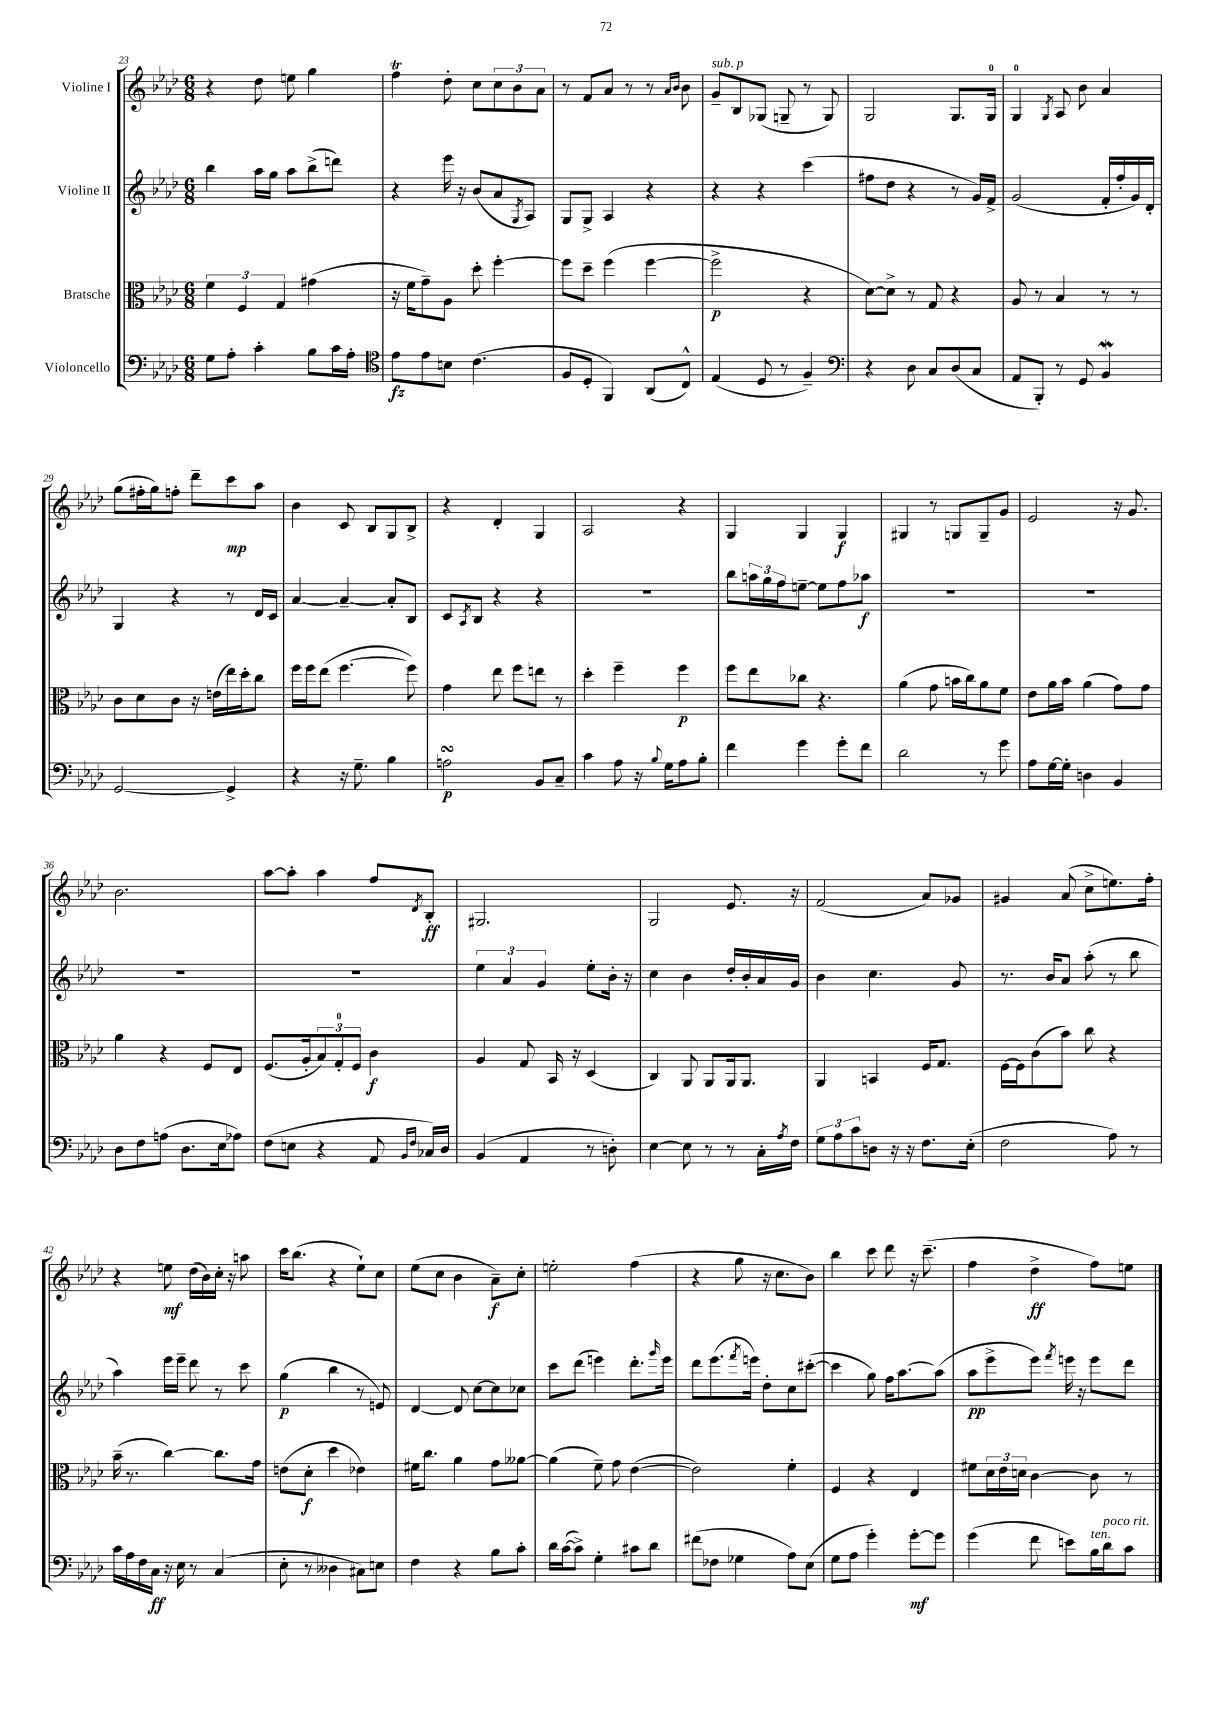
<<
\new StaffGroup <<
\new Staff = "s0" \with { instrumentName = "Violine I" } {
    \clef treble \key aes \major \numericTimeSignature \time 6/8
    r4 des''8 e''8 g''4 |
    f''4\trill des''8-. c''8 \tuplet 3/2 { c''8 bes'8 aes'8 } |
    r8 f'8 aes'8 r8 r8 \grace { aes'16 bes'16 } bes'8 |
    g'8--^\markup { \italic "sub. p" } bes8 ges8( g8-- r8 g8) |
    g2 g8. g16-0 |
    g4-0 \acciaccatura { g8 } aes8 bes'8 aes'4 |
    g''8( fis''16-. g''16) f''8-. des'''8-- c'''8\mp aes''8 |
    bes'4 c'8 bes8 g8 bes8-> |
    r4 des'4-. g4 |
    aes2 r4 |
    g4 g4 g4\f |
    gis4 r8 g8 g8-- g'8 |
    ees'2 r16 g'8. |
    bes'2. |
    aes''8~ aes''8-. aes''4 f''8 \acciaccatura { des'8 } bes8-.\ff |
    gis2. |
    g2 ees'8. r16 |
    f'2( aes'8) ges'8 |
    gis'4 aes'8( c''8-> e''8.) f''16-. |
    r4 e''8\mf des''16( bes'16) c''16-. r16 a''8 |
    c'''16 bes''8.( r4 ees''8-!) c''8 |
    ees''8( c''8 bes'4 aes'8--\f) c''8-. |
    e''2-. f''4( |
    r4 g''8 r16 c''8. bes'8) |
    bes''4 c'''8 des'''8 r16 c'''8.--( |
    f''4 des''4->\ff f''8) e''8 \bar "|." |
}
\new Staff = "s1" \with { instrumentName = "Violine II" } {
    \clef treble \key aes \major \numericTimeSignature \time 6/8
    bes''4 aes''16 g''16 aes''8 bes''8->( d'''8) |
    r4 ees'''16 r16 bes'8( aes'8 \acciaccatura { g8 } aes8) |
    g8 g8-> aes4 r4 |
    r4 r4 c'''4( |
    fis''8 des''8 r4 r8 g'16) f'16-> |
    g'2( f'16-. f''16-. g'16) des'16-. |
    g4 r4 r8 des'16 c'16 |
    aes'4~ aes'4~-- aes'8-. bes8 |
    c'8 \acciaccatura { aes8 } bes8 r4 r4 |
    R2. |
    bes''8 \tuplet 3/2 { a''16 g''16 f''16 } e''8~-- e''8 f''8 aes''8\f |
    R2. |
    R2. |
    R2. |
    R2. |
    \tuplet 3/2 { ees''4 aes'4 g'4 } ees''8-. bes'16-. r16 |
    c''4 bes'4 des''16-. bes'16-. aes'16 g'16 |
    bes'4 c''4. g'8 |
    r8. bes'16 aes'8 aes''8-.( r8 bes''8 |
    aes''4) ees'''16 ees'''16-- des'''8 r8 c'''8 |
    g''4\p( bes''4 r8 e'8) |
    des'4~ des'8 c''8~ c''8 ces''8 |
    c'''8 des'''8( e'''4) des'''8.-. \grace { g'''16 } e'''16 |
    des'''8 ees'''8.( \acciaccatura { f'''8 } e'''16) des''8-. c''8 cis'''8~-.( |
    cis'''4 g''8) f''16 aes''8.~ aes''8( |
    aes''8\pp ees'''8-> ees'''8) \acciaccatura { f'''8 } e'''16 r16 e'''8 des'''8 \bar "|." |
}
\new Staff = "s2" \with { instrumentName = "Bratsche" } {
    \clef alto \key aes \major \numericTimeSignature \time 6/8
    \tuplet 3/2 { f'4 f4 g4 } gis'4( |
    r16 f'16 g'8--) aes8 des''8-. f''4~-. |
    f''8 des''8-- f''4( f''4~ |
    f''2->\p r4 |
    des'8~) des'8-> r8 g8 r4 |
    aes8 r8 bes4 r8 r8 |
    c'8 des'8 c'8 r16 e'16( ees''16) des''16-. c''8 |
    f''16 f''16 ees''8( f''4.~ f''8) |
    g'4 ees''8 f''8 e''8 r8 |
    des''4-. f''4-- f''4\p |
    f''8 ees''8 ces''8 r4. |
    aes'4( g'8 b'16 c''16) aes'8 f'8 |
    ees'8 aes'16 bes'16 aes'4( g'8) g'8 |
    aes'4 r4 f8 ees8 |
    f8.( aes16-. \tuplet 3/2 { bes8) g8-0-. f8 } c'4\f |
    aes4 g8 bes,16 r16 des4( |
    c4) aes,8 aes,8 aes,16 aes,8. |
    aes,4 b,4 f16 g8. |
    f16~ f16 c'8( bes'8) c''8 r4 |
    bes'16--( r8. c''4~) c''8. g'16 |
    e'8( des'8-.\f des''4 ees'4) |
    fis'16 c''8. aes'4 g'8 aeses'8~ |
    aeses'4( f'8--) g'8 ees'4~( |
    ees'2) f'4-. |
    f4 r4 ees4 |
    fis'8 \tuplet 3/2 { des'16 ees'16 d'16 } c'4~ c'8 r8 \bar "|." |
}
\new Staff = "s3" \with { instrumentName = "Violoncello" } {
    \clef bass \key aes \major \numericTimeSignature \time 6/8
    g8 aes8-. c'4-. bes8 c'16 aes16-. |
    \clef tenor ees'8\fz ees'8 b8 c'4.( |
    f8 des8-. f,4) aes,8( c8-^) |
    ees4( des8 r8 f4--) |
    \clef bass r4 des8 c8 des8( c8 |
    aes,8 bes,,8-.) r8 g,8 bes,4\mordent |
    g,2~ g,4-> |
    r4 r16 g8.-- bes4 |
    a2\turn\p bes,8 c8-- |
    c'4 aes8 r16 \appoggiatura { bes8 } g16 aes8 bes8-. |
    f'4 g'4 g'8-. f'8 |
    des'2 r8 g'8 |
    aes8 g16~ g16-. d4 bes,4 |
    des8 f8 a8( des8. ees16 aes8) |
    f8( e8 r4 aes,8 \grace { bes,16 f16 } ces16) des16 |
    bes,4( aes,4 r8 d8-.) |
    ees4~ ees8 r8 r8 c16-. \acciaccatura { aes8 } f16 |
    \tuplet 3/2 { g8 aes8 c'8 } d8 r16 r16 f8. ees16-.( |
    f2 aes8) r8 |
    c'16 aes16 f16 c16\ff r16 ees16 r8 c4( |
    ees8-. r8 deses4 cis8) e8 |
    f4 r4 bes8 c'8-. |
    des'16 c'16~( c'8->) g4-. cis'8 des'8 |
    fis'8( fes8 ges4 aes8) ees8( |
    g8 aes8 g'4-.) g'8~-.\mf g'8 |
    g'4( f'8 e'8) bes16^\markup { \italic "ten." } des'16^\markup { \italic "poco rit." } c'8 \bar "|." |
}
>>
>>
\layout { \context { \Score currentBarNumber = #23 } }
